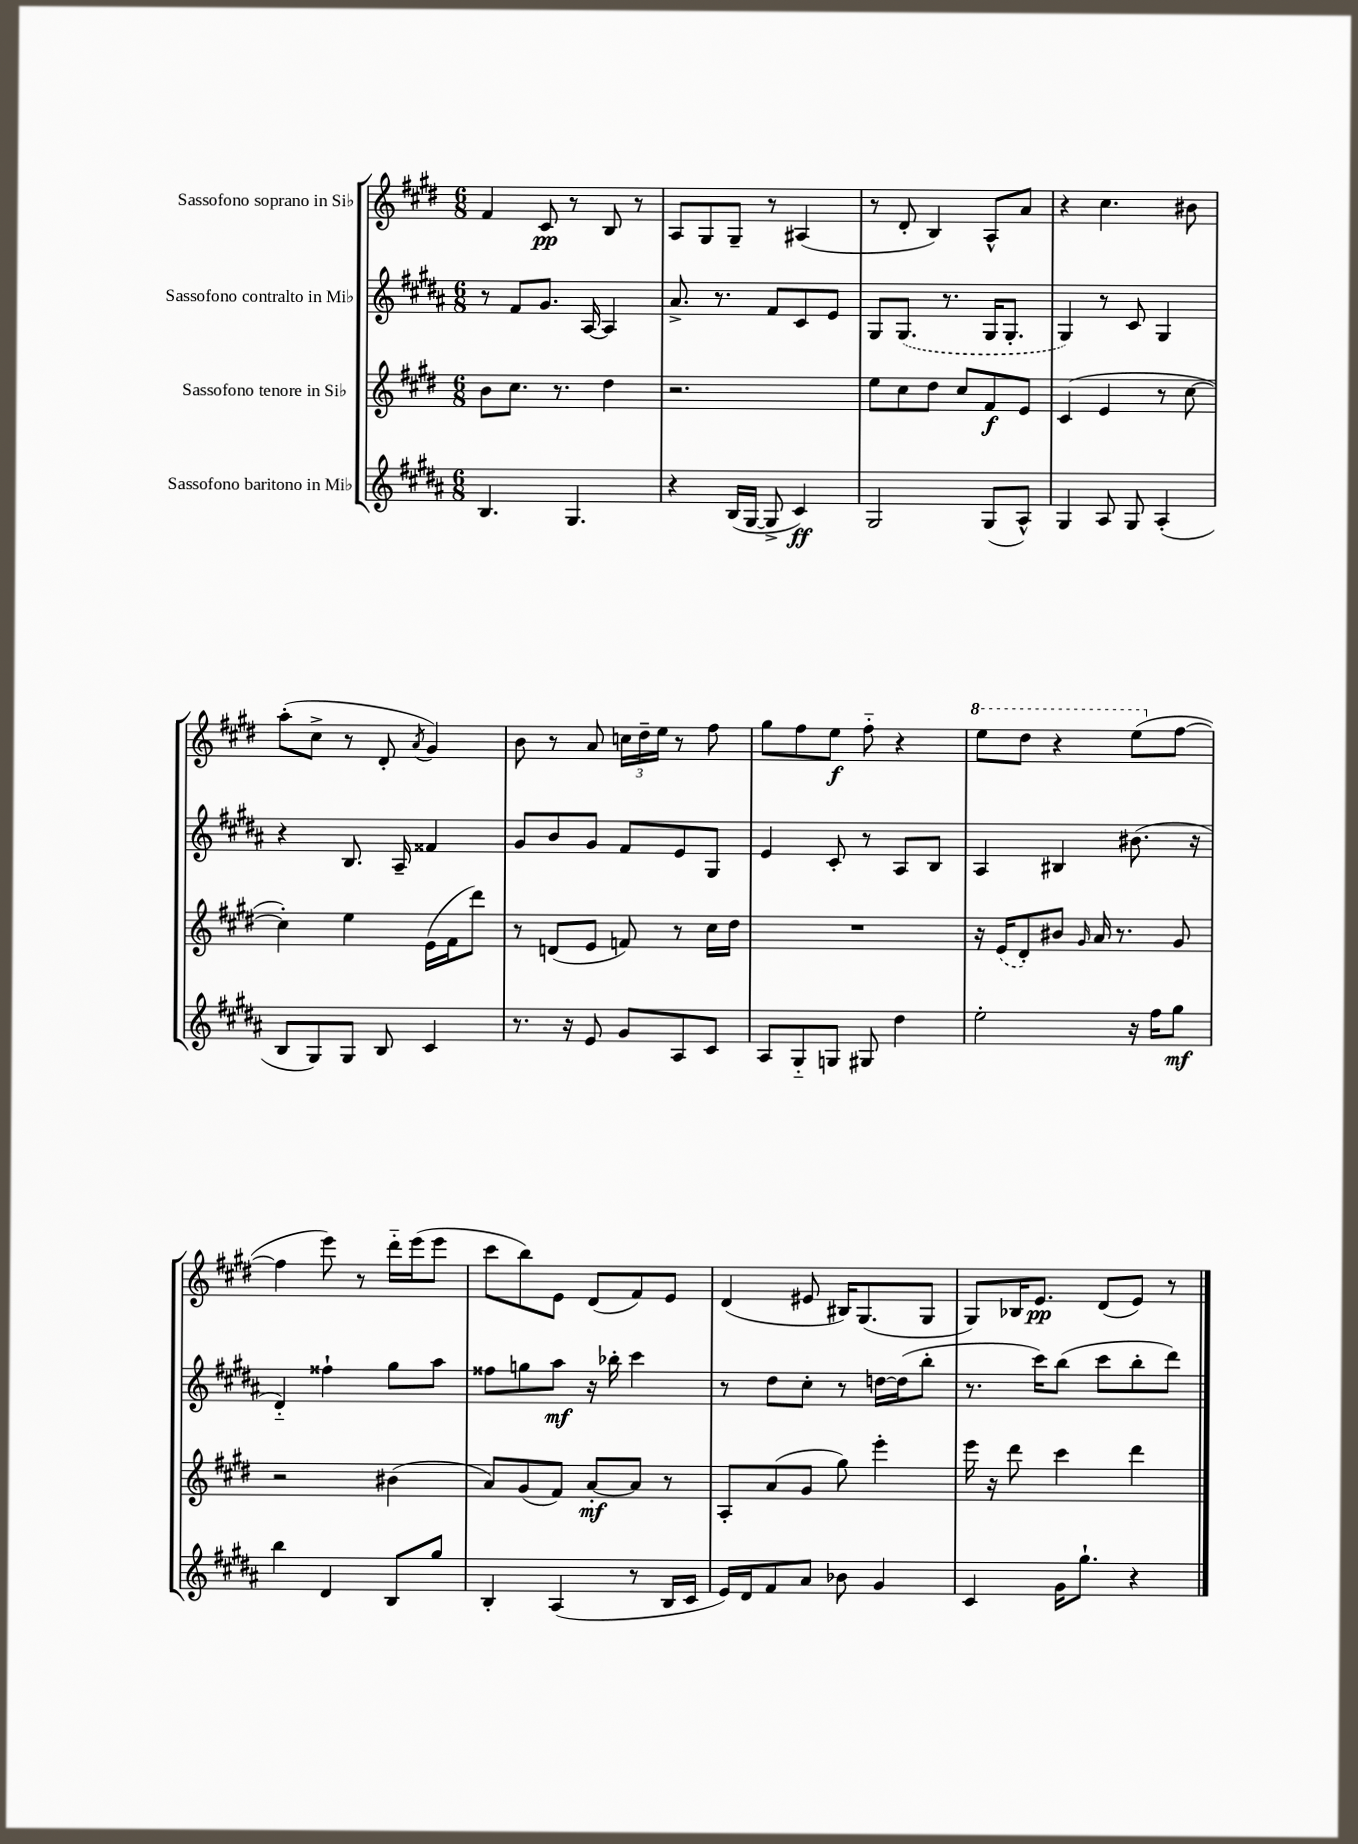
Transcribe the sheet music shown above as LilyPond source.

<<
\new StaffGroup <<
\new Staff = "s0" \with { instrumentName = "Sassofono soprano in Sib" } {
    \clef treble \key e \major \numericTimeSignature \time 6/8
    fis'4 cis'8\pp r8 b8 r8 |
    a8 gis8 gis8-- r8 ais4( |
    r8 dis'8-. b4) a8-^ a'8 |
    r4 cis''4. bis'8 |
    a''8-.( cis''8-> r8 dis'8-. \acciaccatura { a'8 } gis'4) |
    b'8 r8 a'8 \tuplet 3/2 { c''16 dis''16-- e''16 } r8 fis''8 |
    gis''8 fis''8 e''8\f fis''8-_ r4 |
    \ottava #1 e'''8 dis'''8 r4 e'''8( \ottava #0 fis''8~ |
    fis''4 e'''8) r8 dis'''16-_ e'''16( e'''8 |
    cis'''8 b''8) e'8 dis'8( fis'8) e'8 |
    dis'4( eis'8 bis16) gis8.( gis8 |
    gis8) bes16 e'8.\pp dis'8( e'8) r8 \bar "|." |
}
\new Staff = "s1" \with { instrumentName = "Sassofono contralto in Mib" } {
    \clef treble \key b \major \numericTimeSignature \time 6/8
    r8 fis'8 gis'8. ais16~ ais4 |
    ais'8.-> r8. fis'8 cis'8 e'8 |
    gis8 \once \slurDashed gis8.( r8. gis16 gis8.-. |
    gis4) r8 cis'8 gis4 |
    r4 b8. ais16-- fisis'4 |
    gis'8 b'8 gis'8 fis'8 e'8 gis8 |
    e'4 cis'8-. r8 ais8 b8 |
    ais4 bis4 bis'8.( r16 |
    dis'4-_) fisis''4-! gis''8 ais''8 |
    fisis''8 g''8 ais''8\mf r16 bes''16-. cis'''4 |
    r8 dis''8 cis''8-. r8 d''16~ d''16( b''8-. |
    r8. cis'''16) b''8( cis'''8 b''8-. dis'''8) \bar "|." |
}
\new Staff = "s2" \with { instrumentName = "Sassofono tenore in Sib" } {
    \clef treble \key e \major \numericTimeSignature \time 6/8
    b'8 cis''8. r8. dis''4 |
    r2. |
    e''8 cis''8 dis''8 cis''8 fis'8\f e'8 |
    cis'4( e'4 r8 cis''8~ |
    cis''4-.) e''4 e'16( fis'16 dis'''8) |
    r8 d'8( e'8 f'8) r8 cis''16 dis''16 |
    R2. |
    r16 \once \slurDashed e'16( dis'8-.) bis'8 \grace { gis'16 } a'16 r8. gis'8 |
    r2 bis'4( |
    a'8) gis'8( fis'8) a'8~-.\mf a'8 r8 |
    a8-. a'8( gis'8 gis''8) e'''4-. |
    e'''16 r16 dis'''8 cis'''4 dis'''4 \bar "|." |
}
\new Staff = "s3" \with { instrumentName = "Sassofono baritono in Mib" } {
    \clef treble \key b \major \numericTimeSignature \time 6/8
    b4. gis4. |
    r4 b16( gis16~ gis8-> cis'4\ff) |
    gis2 gis8( ais8-^) |
    gis4 ais8 gis8 ais4-.( |
    b8 gis8) gis8 b8 cis'4 |
    r8. r16 e'8 gis'8 ais8 cis'8 |
    ais8 gis8-_ g8 gis8 dis''4 |
    e''2-. r16 fis''16 gis''8\mf |
    b''4 dis'4 b8 gis''8 |
    b4-. ais4( r8 b16 cis'16 |
    e'16) dis'16 fis'8 ais'8 bes'8 gis'4 |
    cis'4 gis'16 gis''8.-! r4 \bar "|." |
}
>>
>>
\layout { \context { \Score \remove "Bar_number_engraver" } }
